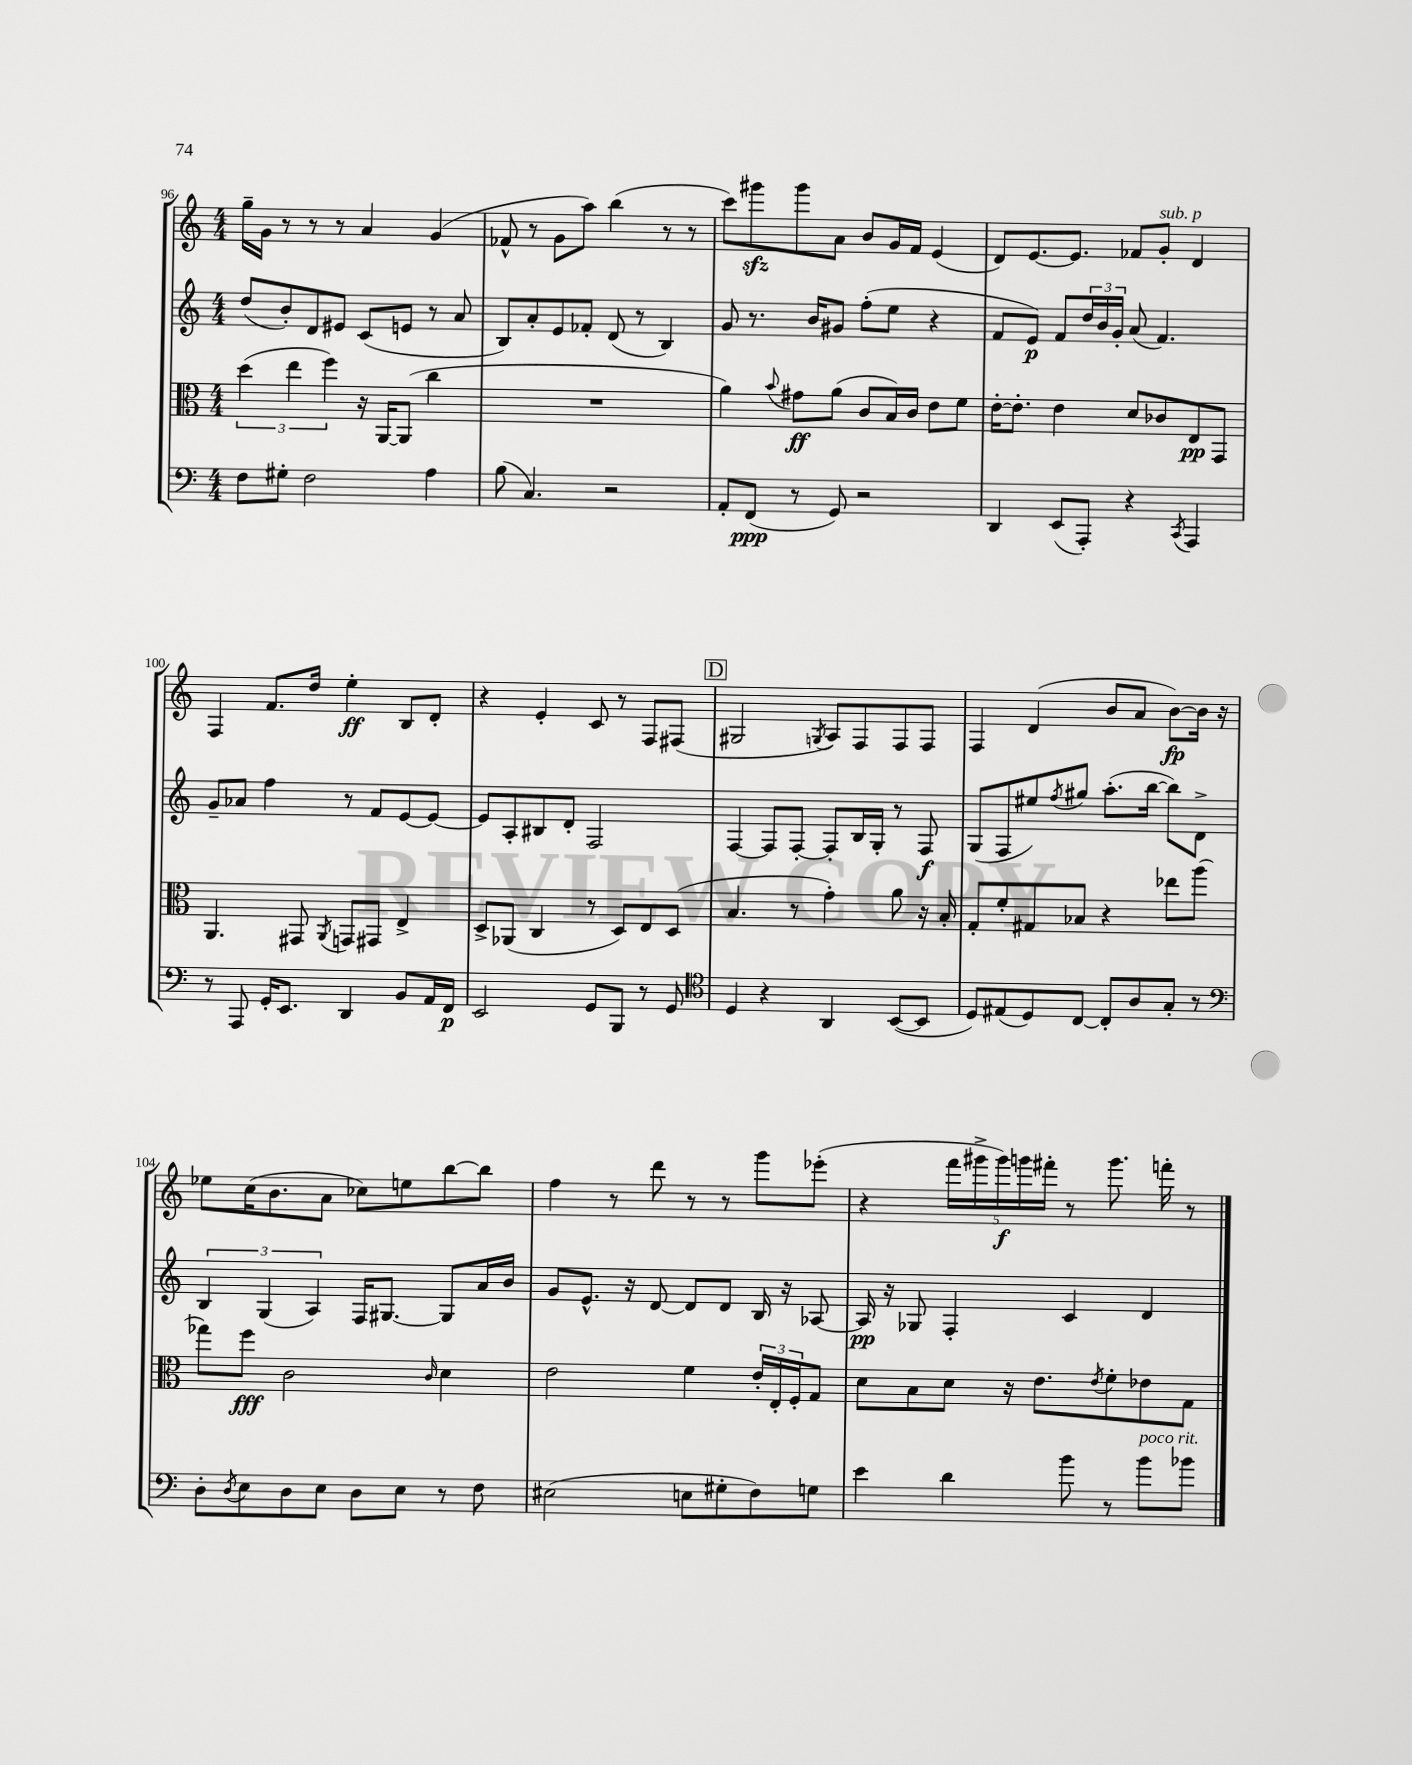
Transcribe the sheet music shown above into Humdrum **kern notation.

**kern	**dynam	**kern	**dynam	**kern	**dynam	**kern	**dynam
*part4	*part4	*part3	*part3	*part2	*part2	*part1	*part1
*staff4	*staff4	*staff3	*staff3	*staff2	*staff2	*staff1	*staff1
*clefF4	*	*clefC3	*	*clefG2	*	*clefG2	*
*k[]	*	*k[]	*	*k[]	*	*k[]	*
*M4/4	*	*M4/4	*	*M4/4	*	*M4/4	*
=96	=96	=96	=96	=96	=96	=96	=96
8F\L	.	(6dd\	.	(8dd/L	.	16gg~\LL	.
.	.	.	.	.	.	16g\JJ	.
8G#X'\J	.	.	.	8b'/)	.	8r	.
.	.	6ee\	.	.	.	.	.
2F\	.	.	.	8d/	.	8r	.
.	.	6ff\)	.	.	.	.	.
.	.	.	.	8e#X/J	.	8r	.
.	.	16r	.	(8c/L	.	4a/	.
.	.	[16AA/KL	.	.	.	.	.
.	.	(8AA/J]	.	8en/J	.	.	.
4A\	.	4cc\	.	8r	.	(4g/	.
.	.	.	.	8a/	.	.	.
=97	=97	=97	=97	=97	=97	=97	=97
(8B\	.	1r	.	8B/L)	.	8f-X^^/	.
4.C/)	.	.	.	8a'/	.	8r	.
.	.	.	.	8e/	.	8g\L	.
.	.	.	.	8f-X'/J	.	8aa\J)	.
2r	.	.	.	(8d/	.	(4bb\	.
.	.	.	.	8r	.	.	.
.	.	.	.	4B/)	.	8r	.
.	.	.	.	.	.	8r	.
=98	=98	=98	=98	=98	=98	=98	=98
8AA'/L	.	4a\)	.	8g/	.	8ccc\L)	.
(8FF/J	ppp	.	.	8.r	.	8ggg#Xzz\	.
.	.	8qqb/	.	.	.	.	.
8r	.	8g#X\L	ff	.	.	8ggg#\	.
.	.	.	.	16b/KL	.	.	.
8GG/)	.	(8a\J	.	8g#X/J	.	8a\J	.
2r	.	8c/L	.	(8ff'\L	.	8b/L	.
.	.	16B/L)	.	8ee\J	.	16g/L	.
.	.	16c/JJ	.	.	.	16f/JJ	.
.	.	8e\L	.	4r	.	(4e/	.
.	.	8f\J	.	.	.	.	.
=99	=99	=99	=99	=99	=99	=99	=99
4DD/	.	[16e'\KL	.	8f/L	.	8d/L)	.
.	.	8.e'\J]	.	.	.	.	.
.	.	.	.	8e/J)	p	[8.e/	.
(8EE/L	.	4e\	.	8f/L	.	.	.
.	.	.	.	.	.	8.e/J]	.
8AAA'/J)	.	.	.	24dd/L	.	.	.
.	.	.	.	24b/	.	.	.
.	.	.	.	24g'/JJ	.	.	.
4r	.	8d/L	.	(8a/	.	8f-X/L	.
!	!	!	!	!	!	!LO:TX:a:i:t=sub. p	!
.	.	8c-X/	.	4.f/)	.	8g'/J	.
8qCC/	.	.	.	.	.	.	.
4AAA/	.	8E/	pp	.	.	4d/	.
.	.	8GG/J	.	.	.	.	.
!!LO:LB:g=z
=100	=100	=100	=100	=100	=100	=100	=100
8r	.	4.AA/	.	8g~/L	.	4F/	.
8AAA/	.	.	.	8a-X/J	.	.	.
16GG'/KL	.	.	.	4ff\	.	8.f/L	.
8.EE/J	.	.	.	.	.	.	.
.	.	8GG#X/	.	.	.	.	.
.	.	.	.	.	.	16dd/Jk	.
.	.	8qAA/	.	.	.	.	.
4DD/	.	8GGn/L	.	8r	.	4ee'\	ff
.	.	8GG#X/J	.	8f/L	.	.	.
8BB/L	.	4E^/	.	[8e/	.	8B/L	.
16AA/L	.	.	.	8e/J_	.	8d'/J	.
16FF/JJ	p	.	.	.	.	.	.
=101	=101	=101	=101	=101	=101	=101	=101
2EE/	.	8D^/L	.	8e/L]	.	4r	.
.	.	(8AA-X/J	.	8A'/	.	.	.
.	.	4C/	.	8B#X/	.	4e'/	.
.	.	.	.	8d'/J	.	.	.
8GG/L	.	8r	.	2F/	.	8c/	.
8BBB/J	.	8D/L)	.	.	.	8r	.
8r	.	8E/	.	.	.	8F/L	.
8GG/	.	(8D/J	.	.	.	(8F#X/J	.
!!LO:REH:place=s1:t=D
=102	=102	=102	=102	=102	=102	=102	=102
*clefC4	*	*	*	*	*	*	*
4D/	.	4.B/	.	[4F/	.	2G#X/	.
4r	.	.	.	8F/L]	.	.	.
.	.	8r	.	[8F'/J	.	.	.
.	.	.	.	.	.	8qGn/	.
4AA/	.	4g'\)	.	8F'/L]	.	8A/L)	.
.	.	.	.	16B/L	.	8F/	.
.	.	.	.	16G'/JJ	.	.	.
([8BB/L	.	8a\	.	8r	.	8F/	.
8BB/J]	.	16r	.	8F/	f	8F/J	.
.	.	16B'/	.	.	.	.	.
=103	=103	=103	=103	=103	=103	=103	=103
8D/L)	.	8G'/L	.	(8G/L	.	4F/	.
(8E#X/	.	8f'/	.	8F/	.	.	.
8D/)	.	8G#X/	.	8ee#X/)	.	(4d/	.
.	.	.	.	8qff/	.	.	.
[8C/J	.	8B-X/J	.	8gg#X/J	.	.	.
8C'/L]	.	4r	.	(8.aa'\L	.	8b/L	.
8A/	.	.	.	.	.	8a/J	.
.	.	.	.	[16bb\Jk	.	.	.
8G'/J	.	8ee-X\L	.	8bb\L])	.	[8b\L)	fp
8r	.	(8aa\J	.	8d^\J	.	16b\Jk]	.
.	.	.	.	.	.	16r	.
!!LO:LB:g=z
=104	=104	=104	=104	=104	=104	=104	=104
*clefF4	*	*	*	*	*	*	*
8D'\L	.	8gg-X\L)	.	6B/	.	8ee-X\L	.
8qD/	.	.	.	.	.	.	.
8E\	.	8ff\J	fff	.	.	(16cc\K	.
.	.	.	.	(6G/	.	.	.
.	.	.	.	.	.	8.b\	.
8D\	.	2c\	.	.	.	.	.
.	.	.	.	6A/)	.	.	.
8E\J	.	.	.	.	.	8a\J	.
8D\L	.	.	.	16F/KL	.	8cc-X\L)	.
.	.	.	.	[8.G#X/J	.	.	.
8E\J	.	.	.	.	.	8een\	.
.	.	16qqc/	.	.	.	.	.
8r	.	4d\	.	8G#/L]	.	[8bb\	.
8F\	.	.	.	16a/L	.	8bb\J]	.
.	.	.	.	16b/JJ	.	.	.
=105	=105	=105	=105	=105	=105	=105	=105
(2E#X\	.	2e\	.	8g/L	.	4ff\	.
.	.	.	.	8.e^^/J	.	.	.
.	.	.	.	.	.	8r	.
.	.	.	.	16r	.	.	.
.	.	.	.	[8d/	.	8ddd\	.
8En\L	.	4f\	.	8d/L]	.	8r	.
8G#X'\	.	.	.	8d/J	.	8r	.
8F\)	.	24e'/LL	.	16B/	.	8ggg\L	.
.	.	24E'/	.	.	.	.	.
.	.	.	.	16r	.	.	.
.	.	24F'/J	.	.	.	.	.
8Gn\J	.	8G/J	.	[8A-X/	.	(8eee-X'\J	.
=106	=106	=106	=106	=106	=106	=106	=106
4e\	.	8d\L	.	16A-/]	pp	4r	.
.	.	.	.	16r	.	.	.
.	.	8B\	.	8G-X/	.	.	.
4d\	.	8d\J	.	4F'/	.	20fff\LL	.
.	.	.	.	.	.	20ggg#X^\	.
.	.	.	.	.	.	20ggg#\)	f
.	.	16r	.	.	.	.	.
.	.	.	.	.	.	20gggn\	.
.	.	8.e\L	.	.	.	.	.
.	.	.	.	.	.	20fff#X'\JJ	.
8b\	.	.	.	4c/	.	8r	.
.	.	8qe/	.	.	.	.	.
8r	.	8f'\	.	.	.	8.ggg\	.
!LO:TX:a:i:t=poco rit.	!	!	!	!	!	!	!
8b\L	.	8e-X\	.	4d/	.	.	.
.	.	.	.	.	.	16fffn'\	.
8b-X\J	.	8G\J	.	.	.	8r	.
==	==	==	==	==	==	==	==
*-	*-	*-	*-	*-	*-	*-	*-
